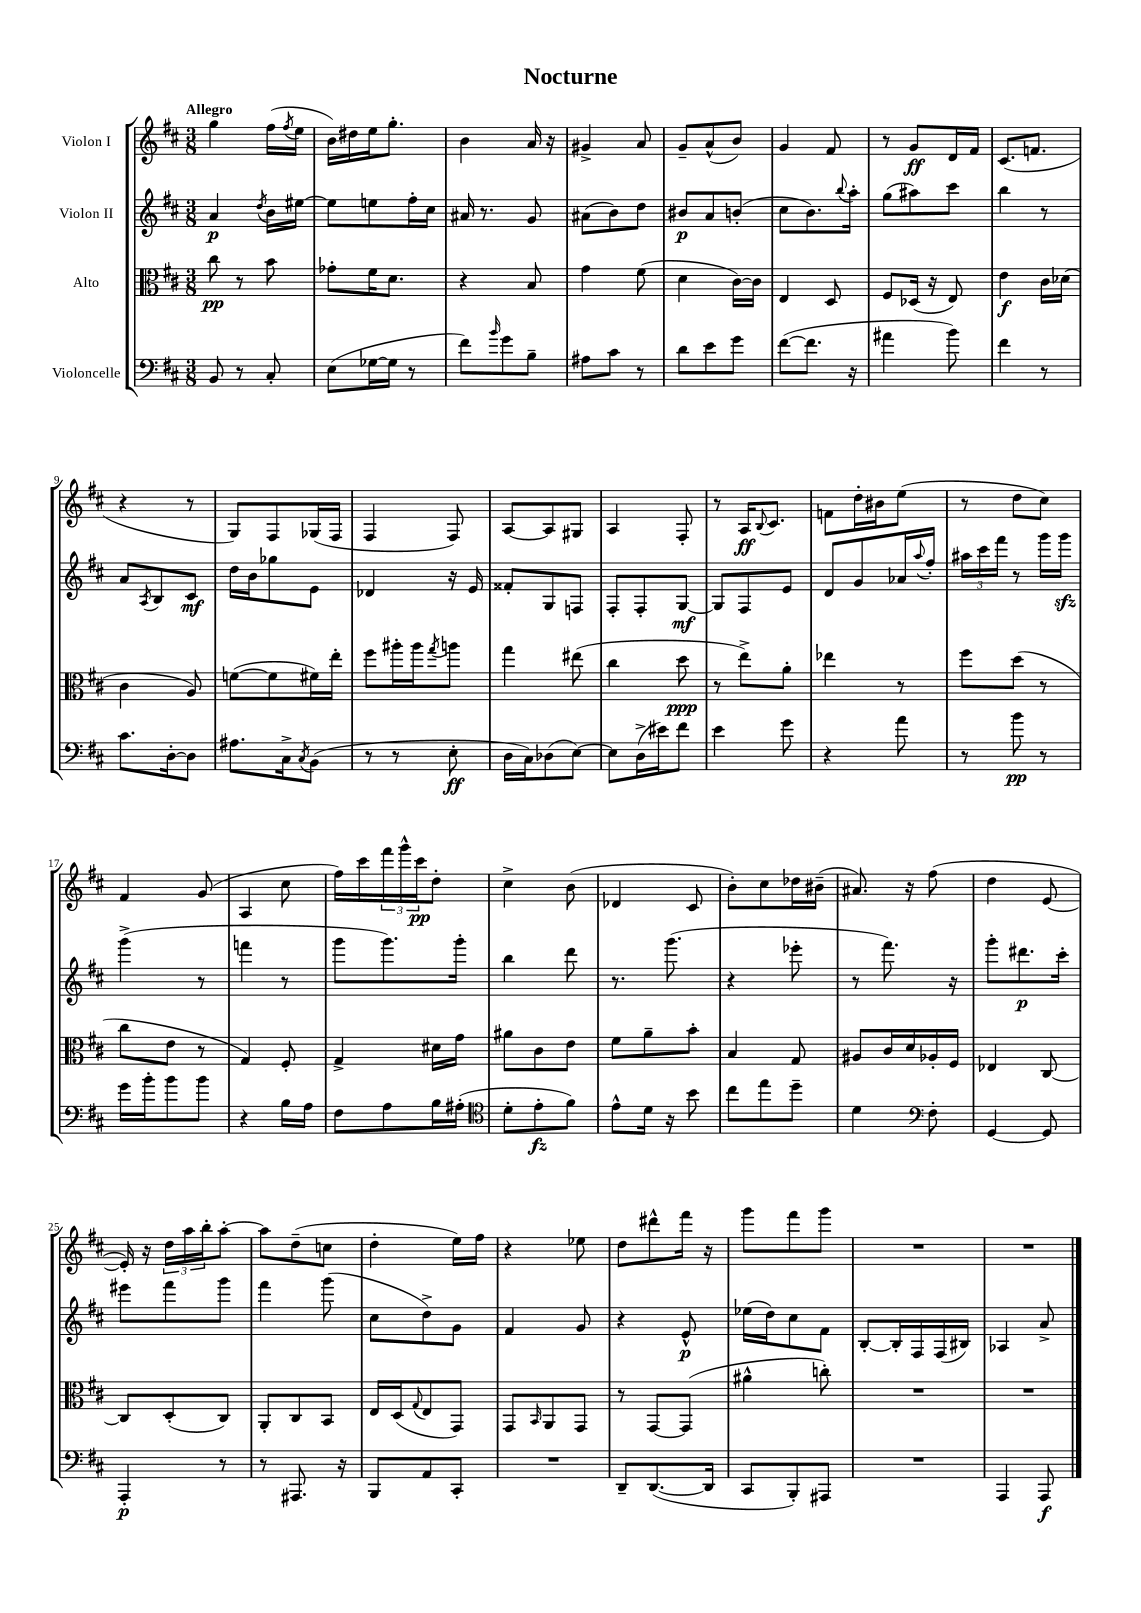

**kern	**kern	**kern	**kern
*staff4	*staff3	*staff2	*staff1
*clefF4	*clefC3	*clefG2	*clefG2
*k[f#c#]	*k[f#c#]	*k[f#c#]	*k[f#c#]
*M3/8	*M3/8	*M3/8	*M3/8
8BB	8cc#	4a	4gg
8r	8r	.	.
.	.	8qdd	.
8C#'	8b	16b	(16ff#
.	.	.	8qff#
.	.	[16ee#	16ee
=	=	=	=
(8E	8g-'	8ee#]	16b)
.	.	.	16dd#
[16G-	16f#	8ee	16ee
16G-]	8.d	.	8.gg'
8r	.	16ff#'	.
.	.	16cc#	.
=	=	=	=
8f#)	4r	16a#	4b
.	.	8.r	.
16qqb	.	.	.
8g	.	.	.
8B~	8B	8g	16a
.	.	.	16r
=	=	=	=
8A#	4g	(8a#	4g#^
8c#	.	8b)	.
8r	(8f#	8dd	8a
=	=	=	=
8d	4d	8b#	8g~
8e	.	8a	(8a^^
8g	[16c#)	(8b'	8b)
.	16c#]	.	.
=	=	=	=
([8f#	4E	8cc#	4g
8.f#]	.	8.b)	.
.	8D	.	8f#
.	.	8qqbb	.
16r	.	16aa'	.
=	=	=	=
4a#	8F#	(8gg	8r
.	(16D-	8aa#)	8g
.	16r	.	.
8b)	8E)	8ccc#	16d
.	.	.	16f#
=	=	=	=
4f#	4e	4bb	(8.c#
.	.	.	8.f
8r	16c#	8r	.
.	(16d-	.	.
=	=	=	=
8.c#	4c#	8a	4r
.	.	8qA	.
.	.	8B	.
[16D'	.	.	.
8D]	8A)	8c#	8r
=	=	=	=
8.A#	([8f	16dd	8G)
.	.	16b	.
.	8f]	8gg-	8F#
16C#^	.	.	.
8qC#	.	.	.
(8BB	16f#)	8e	(16G-
.	16ee'	.	16F#
=	=	=	=
8r	8ff#	4d-	4F#
8r	16aa#'	.	.
.	16aa#	.	.
.	8qgg	.	.
8E'	8aa	16r	8F#)
.	.	16e	.
=	=	=	=
16D	4gg	8f##'	[8A
16C#)	.	.	.
(8D-	.	8G	8A]
[8E)	(8ee#	8F	8G#
=	=	=	=
8E]	4cc#	8F#'	4A
(16D^	.	8F#'	.
16e#)	.	.	.
8f#	8dd	[8G	8F#'
=	=	=	=
4e	8r	8G]	8r
.	8ee^)	8F#	16A
.	.	.	8qqB
.	.	.	8.c#
8g	8a'	8e	.
=	=	=	=
4r	4ee-	8d	8f
.	.	8g	16dd'
.	.	.	16b#
8a	8r	16a-	(8ee
.	.	8qqaa	.
.	.	16ff#'	.
=	=	=	=
8r	8ff#	24aa#	8r
.	.	24ccc#	.
.	.	24fff#	.
8b	(8dd	8r	8dd
8r	8r	16ggg	8cc#)
.	.	16ggg	.
=	=	=	=
16g	8cc#	(4ggg^	4f#
16b'	.	.	.
8b	8e	.	.
8b	8r	8r	(8g
=	=	=	=
4r	4G)	4fff	4A
16B	8F#'	8r	8cc#
16A	.	.	.
=	=	=	=
8F#	4G^	8ggg	16ff#)
.	.	.	16ccc#
8A	.	8.ggg)	24fff#
.	.	.	24ggg^^
.	.	.	24ccc#
16B	16d#	.	8dd'
(16A#'	16g	16ggg'	.
=	=	=	=
*clefC4	*	*	*
8d'	8a#	4bb	4cc#^
8e'	8c#	.	.
8f#)	8e	8ddd	(8b
=	=	=	=
8e^^	8f#	8.r	4d-
16d	8a~	.	.
16r	.	(8.ggg	.
8b	8b'	.	8c#
=	=	=	=
8cc#	4B	4r	8b')
8ee	.	.	8cc#
8dd~	8G	8eee-'	16dd-
.	.	.	(16b#~
=	=	=	=
4d	8A#	8r	8.a#)
.	16c#	8.fff#)	.
.	16d	.	16r
*clefF4	*	*	*
8F#'	16A-'	.	(8ff#
.	16F#	16r	.
=	=	=	=
[4GG	4E-	8ggg'	4dd
.	.	8.ddd#	.
8GG]	[8C#	.	[8e
.	.	16ccc#'	.
=	=	=	=
4AAA'	8C#]	8eee#	16e'])
.	.	.	16r
.	(8D'	8fff#	24dd
.	.	.	24aa
.	.	.	24bb'
8r	8C#)	8ggg	[8aa'
=	=	=	=
8r	8AA'	4fff#	8aa]
8.AAA#	8C#	.	(8dd~
.	8BB	(8ggg	8cc
16r	.	.	.
=	=	=	=
8BBB	16E	8cc#	4dd'
.	(16D	.	.
.	8qqG	.	.
8AA	8E	8dd^)	.
8CC#'	8GG)	8g	16ee)
.	.	.	16ff#
=	=	=	=
4.r	8GG	4f#	4r
.	16qqBB	.	.
.	8AA	.	.
.	8GG	8g	8ee-
=	=	=	=
8DD~	8r	4r	8dd
([8.DD	[8GG	.	8ddd#^^
.	(8GG]	8e^^	16fff#
16DD]	.	.	16r
=	=	=	=
8CC#	4a#^^	(16ee-	8ggg
.	.	16dd)	.
8BBB')	.	8cc#	8fff#
8AAA#	8cc')	8f#	8ggg
=	=	=	=
4.r	4.r	[8B'	4.r
.	.	16B']	.
.	.	16F#	.
.	.	(16F#	.
.	.	16B#)	.
=	=	=	=
4AAA	4.r	4A-	4.r
8AAA	.	8a^	.
==	==	==	==
*-	*-	*-	*-
